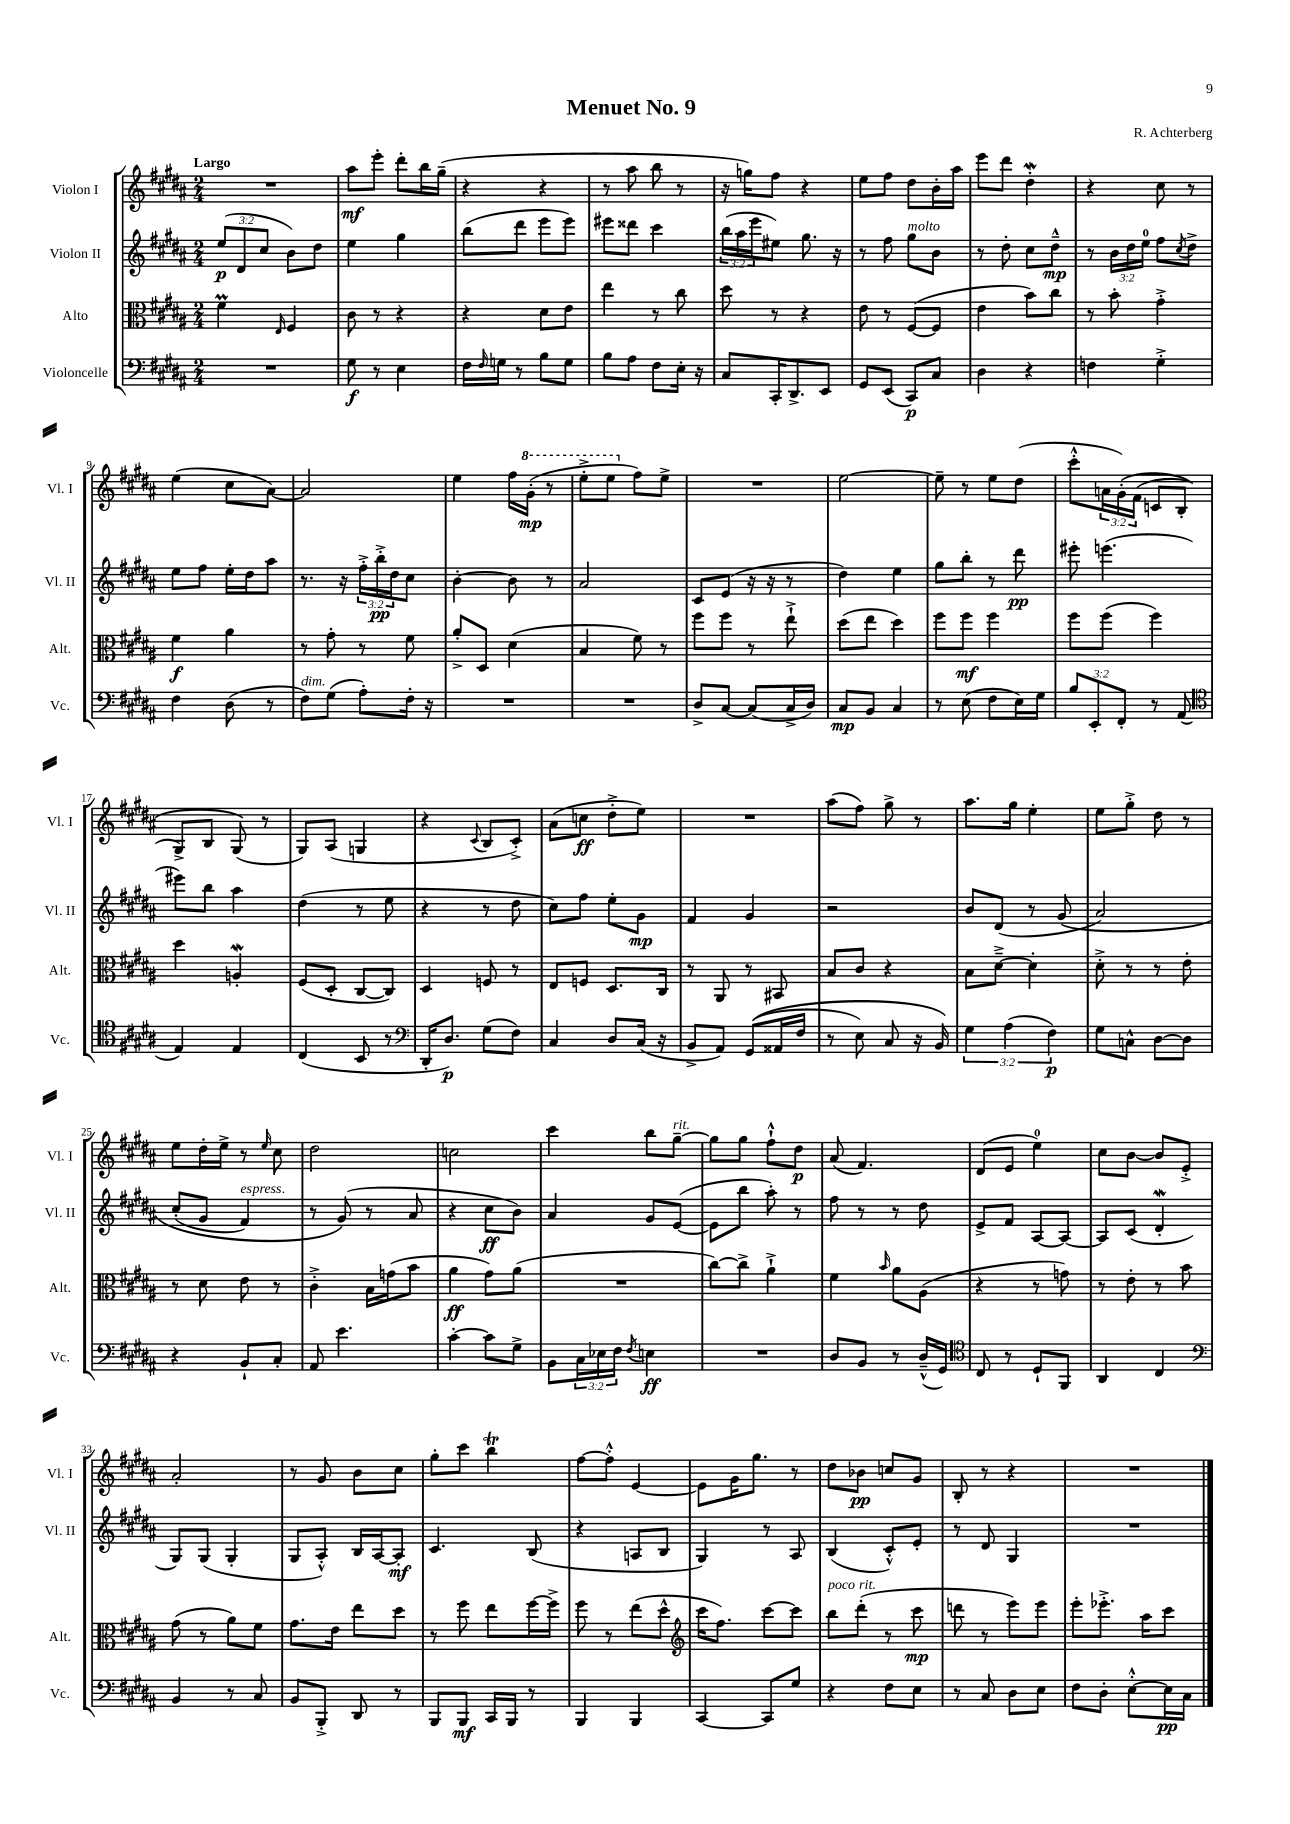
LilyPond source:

\header { title = "Menuet No. 9" composer = "R. Achterberg" }
<<
\new StaffGroup <<
\new Staff = "s0" \with { instrumentName = "Violon I" shortInstrumentName = "Vl. I" } {
    \clef treble \key b \major \numericTimeSignature \time 2/4 \override Staff.TupletNumber.text = #tuplet-number::calc-fraction-text \tempo "Largo"
    R2 |
    ais''8\mf e'''8-. dis'''8-. b''16 gis''16--( |
    r4 r4 |
    r8 ais''8 b''8 r8 |
    r16 g''16) fis''8 r4 |
    e''8 fis''8 dis''8 b'16-. ais''16 |
    e'''8 dis'''8 dis''4-.\mordent |
    r4 cis''8 r8 |
    e''4( cis''8 ais'8~) |
    ais'2 |
    e''4 fis''16 \ottava #1 gis''16-.\mp( r8 |
    e'''8-.-> e'''8 \ottava #0 fis''8) e''8-> |
    R2 |
    e''2~ |
    e''8-- r8 e''8 dis''8( |
    cis'''8-.-^ \tuplet 3/2 { a'16 gis'16-.)\( fis'16( } c'8 b8-. |
    gis8->) b8 gis8(\) r8 |
    gis8) ais8( g4 |
    r4 \appoggiatura { cis'8 } b8 cis'8-.->) |
    ais'8( c''8\ff dis''8-.-> e''8) |
    R2 |
    ais''8( fis''8) gis''8-> r8 |
    ais''8. gis''16 e''4-. |
    e''8 gis''8-.-> dis''8 r8 |
    e''8 dis''16-. e''16-> r8 \grace { e''16 } cis''8 |
    dis''2 |
    c''2 |
    cis'''4 b''8 gis''8~--^\markup { \italic "rit." } |
    gis''8 gis''8 fis''8-!-^ dis''8\p |
    ais'8( fis'4.) |
    dis'8( e'8 e''4-0) |
    cis''8 b'8~ b'8 e'8-.-> |
    ais'2-. |
    r8 gis'8 b'8 cis''8 |
    gis''8-. cis'''8 b''4\trill |
    fis''8~ fis''8-.-^ e'4~ |
    e'8 gis'16 gis''8. r8 |
    dis''8 bes'8\pp c''8 gis'8 |
    b8-. r8 r4 |
    R2 \bar "|." |
}
\new Staff = "s1" \with { instrumentName = "Violon II" shortInstrumentName = "Vl. II" } {
    \clef treble \key b \major \numericTimeSignature \time 2/4 \override Staff.TupletNumber.text = #tuplet-number::calc-fraction-text
    \tuplet 3/2 { e''8\p( dis'8 cis''8 } b'8) dis''8 |
    e''4 gis''4 |
    b''8( dis'''8 e'''8 e'''8) |
    eis'''8 disis'''8 cis'''4 |
    \tuplet 3/2 { b''16( ais''16 e'''16 } eis''8) gis''8. r16 |
    r8 fis''8 gis''8^\markup { \italic "molto" } b'8 |
    r8 dis''8-. cis''8 dis''8---^\mp |
    r8 \tuplet 3/2 { b'16 dis''16 e''16-0 } fis''8 \acciaccatura { cis''8 } dis''8-> |
    e''8 fis''8 e''16-. dis''16 ais''8 |
    r8. r16 \tuplet 3/2 { fis''16-.-> b''16-.->\pp dis''16 } cis''8 |
    b'4~-. b'8 r8 |
    ais'2 |
    cis'8 e'8( r16 r16 r8 |
    dis''4) e''4 |
    gis''8 b''8-. r8 dis'''8\pp |
    eis'''8-. e'''4.( |
    eis'''8) b''8 ais''4 |
    dis''4( r8 e''8 |
    r4 r8 dis''8 |
    cis''8) fis''8 e''8-. gis'8\mp |
    fis'4 gis'4 |
    r2 |
    b'8 dis'8( r8 gis'8\( |
    ais'2) |
    cis''8-.( gis'8 fis'4^\markup { \italic "espress." }) |
    r8 gis'8(\) r8 ais'8 |
    r4 cis''8\ff b'8) |
    ais'4 gis'8 e'8~( |
    e'8 b''8 ais''8-.) r8 |
    fis''8 r8 r8 dis''8 |
    e'8-> fis'8 ais8~ ais8~ |
    ais8 cis'8( dis'4-.\mordent |
    gis8) gis8( gis4-. |
    gis8 ais8-.-^) b16 ais16~ ais8-.\mf |
    cis'4. b8( |
    r4 a8 b8 |
    gis4) r8 ais8 |
    b4( cis'8-.-^) e'8-. |
    r8 dis'8 gis4 |
    R2 \bar "|." |
}
\new Staff = "s2" \with { instrumentName = "Alto" shortInstrumentName = "Alt." } {
    \clef alto \key b \major \numericTimeSignature \time 2/4
    fis'4\prall \grace { e16 } fis4 |
    cis'8 r8 r4 |
    r4 dis'8 e'8 |
    e''4 r8 cis''8 |
    dis''8 r8 r4 |
    e'8 r8 fis8~( fis8 |
    e'4 b'8) cis''8 |
    r8 b'8-. gis'4-.-> |
    fis'4\f ais'4 |
    r8 gis'8-. r8 fis'8 |
    ais'8-.-> dis8 dis'4( |
    b4 fis'8) r8 |
    fis''8 fis''8 r8 e''8-!-> |
    dis''8( e''8 dis''4) |
    fis''8 fis''8\mf fis''4 |
    fis''8 fis''8( fis''4) |
    dis''4 a4-.\mordent |
    fis8( dis8-. cis8~ cis8) |
    dis4 f8 r8 |
    e8 f8 dis8. cis16 |
    r8 ais,8 r8 bis,8 |
    b8 cis'8 r4 |
    b8 dis'8~---> dis'4-. |
    dis'8-.-> r8 r8 e'8-. |
    r8 dis'8 e'8 r8 |
    cis'4-.-> b16 g'16( b'8 |
    ais'4\ff gis'8) ais'8( |
    R2 |
    cis''8~) cis''8-> ais'4-!-> |
    fis'4 \grace { b'16 } ais'8 ais8( |
    r4 r8 g'8) |
    r8 e'8-. r8 b'8 |
    gis'8( r8 ais'8) fis'8 |
    gis'8. e'16 e''8 dis''8 |
    r8 fis''8 e''8 fis''16~ fis''16-> |
    fis''8 r8 e''8( dis''8-^ |
    \clef treble cis'''16 fis''8.) cis'''8~ cis'''8 |
    b''8^\markup { \italic "poco rit." } dis'''8-.( r8 cis'''8\mp |
    d'''8 r8 e'''8) e'''8 |
    e'''8-. ees'''8.-.-> ais''16 cis'''8 \bar "|." |
}
\new Staff = "s3" \with { instrumentName = "Violoncelle" shortInstrumentName = "Vc." } {
    \clef bass \key b \major \numericTimeSignature \time 2/4 \override Staff.TupletNumber.text = #tuplet-number::calc-fraction-text
    R2 |
    gis8\f r8 e4 |
    fis16 \grace { fis16 } g16 r8 b8 g8 |
    b8 ais8 fis8 e16-. r16 |
    cis8 cis,16-. dis,8.-> e,8 |
    gis,8 e,8( cis,8\p) cis8 |
    dis4 r4 |
    f4 gis4-.-> |
    fis4 dis8( r8 |
    fis8^\markup { \italic "dim." }) gis8( ais8-.) fis16-. r16 |
    R2 |
    R2 |
    dis8-> cis8~ cis8( cis16-> dis16) |
    cis8\mp b,8 cis4 |
    r8 e8( fis8 e16) gis16 |
    \tuplet 3/2 { b8 e,8-. fis,8-. } r8 ais,8( |
    \clef tenor e4) e4 |
    cis4( b,8 r8 |
    \clef bass dis,16-. dis8.\p) gis8( fis8) |
    cis4 dis8 cis16( r16 |
    b,8-> ais,8) gis,8(\( aisis,16 fis16 |
    r8 e8) cis8 r16 b,16\) |
    \tuplet 3/2 { gis4 ais4( fis4\p) } |
    gis8 c8-^ dis8~ dis8 |
    r4 b,8-! cis8-. |
    ais,8 e'4. |
    cis'4~-. cis'8 gis8-> |
    b,8 \tuplet 3/2 { cis16 ees16 fis16 } \acciaccatura { fis8 } e4\ff |
    R2 |
    dis8 b,8 r8 dis16---^( gis,16) |
    \clef tenor cis8 r8 dis8-! fis,8 |
    ais,4 cis4 |
    \clef bass b,4 r8 cis8 |
    b,8 b,,8-.-> dis,8 r8 |
    b,,8 b,,8\mf cis,16 b,,16 r8 |
    b,,4 b,,4 |
    cis,4~ cis,8 gis8 |
    r4 fis8 e8 |
    r8 cis8 dis8 e8 |
    fis8 dis8-. e8~-.-^ e16\pp cis16 \bar "|." |
}
>>
>>
